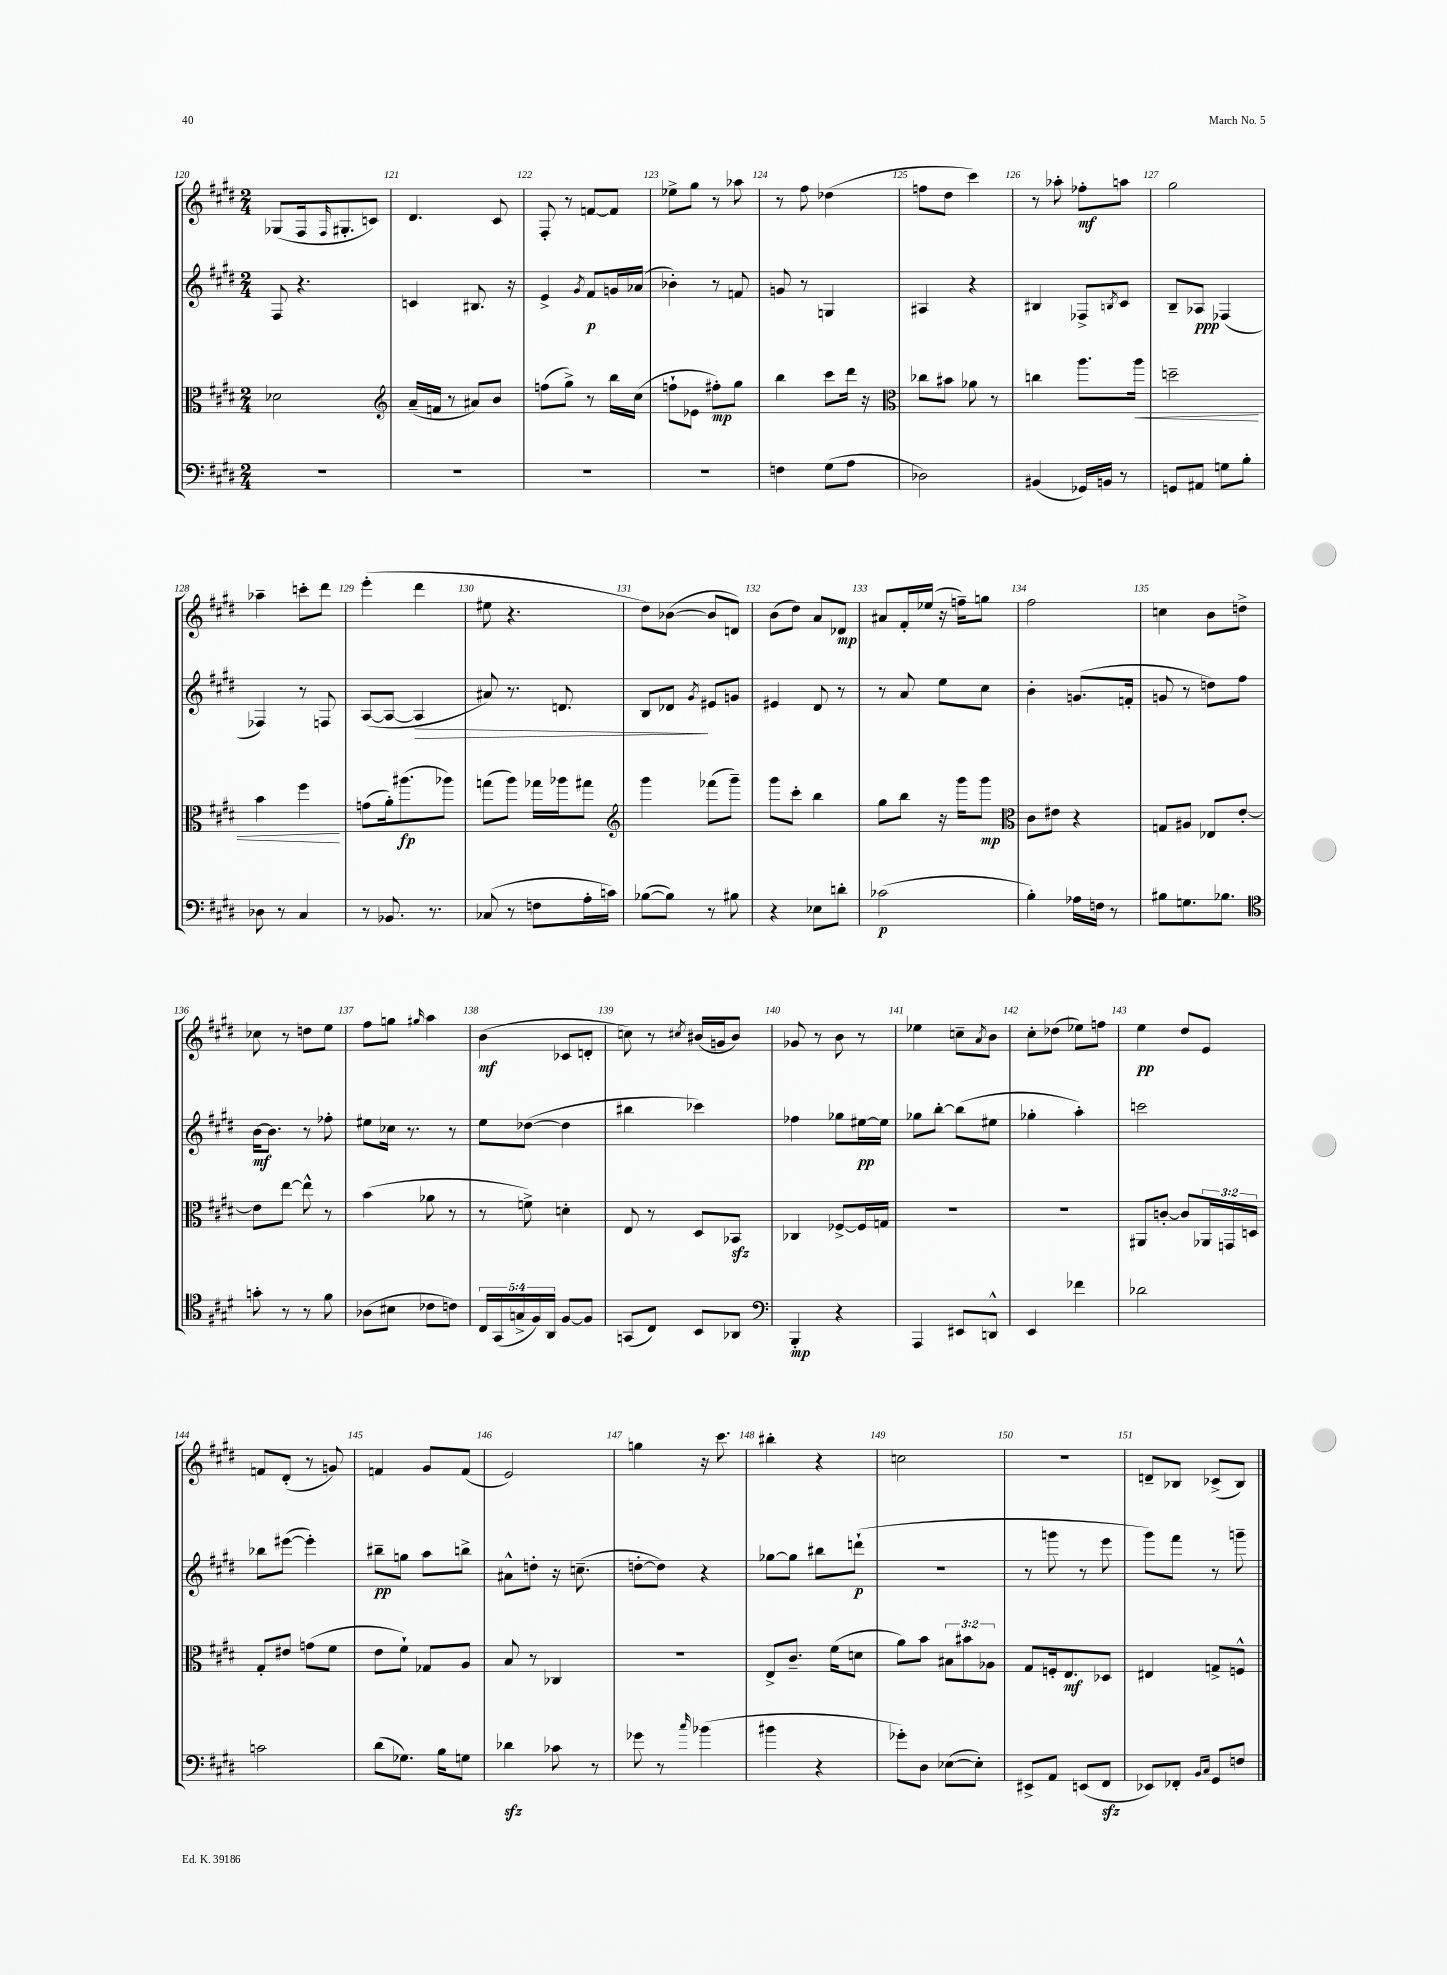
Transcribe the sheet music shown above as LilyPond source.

<<
\new StaffGroup <<
\new Staff = "s0" {
    \clef treble \key e \major \numericTimeSignature \time 2/4
    ges8( fis16 \grace { fis16 } gis8.-. c'8) |
    dis'4. cis'8 |
    fis8-. r8 f'8~ f'8 |
    ees''8-> gis''8 r8 aes''8 |
    r8 fis''8 des''4( |
    f''8 dis''8 cis'''4) |
    r8 aes''8-. fes''8-.\mf a''8 |
    gis''2 |
    aes''4-- c'''8-. dis'''8 |
    e'''4-.( dis'''4 |
    eis''8 r4. |
    dis''8) bes'8~( bes'8 d'8) |
    b'8( dis''8) a'8 des'8\mp |
    ais'8 fis'16-. ees''16( r16 f''16--) g''8 |
    fis''2 |
    c''4 b'8 d''8-> |
    ces''8 r8 d''8 e''8 |
    fis''8 g''8 \grace { gis''16 } a''4 |
    b'4\mf( ces'8 d'8-. |
    c''8) r8 \acciaccatura { cis''8 } bis'16( g'16 bis'8) |
    ges'8 r8 b'8 r8 |
    ees''4 c''8-- \acciaccatura { a'8 } b'8 |
    cis''8-. des''8( ees''8) f''8 |
    e''4\pp dis''8 e'8 |
    f'8 dis'8-.( r8 g'8) |
    f'4 gis'8 f'8( |
    e'2) |
    g''4 r16 cis'''8. |
    bis''4-. r4 |
    c''2 |
    r2 |
    d'8-- bes8 ces'8->( bes8) \bar "|." |
}
\new Staff = "s1" {
    \clef treble \key e \major \numericTimeSignature \time 2/4
    fis8 r4. |
    c'4 bis8. r16 |
    e'4-> \acciaccatura { gis'8 } fis'8\p g'16 aes'16( |
    bes'4-.) r8 f'8 |
    g'8 r8 g4 |
    ais4 r4 |
    bis4 fes8-> \acciaccatura { b8 } cis'8 |
    b8-- aes8\ppp fes4( |
    fes4) r8 f8 |
    a8~( a8~ a4\> |
    ais'8) r8. d'8. |
    b8 des'8\! \acciaccatura { gis'8 } eis'8 g'8 |
    eis'4 dis'8 r8 |
    r8 a'8 e''8 cis''8 |
    b'4-. g'8.( f'16-. |
    g'8 r8 d''8) fis''8 |
    b'16~\mf b'8. r8 fes''8-. |
    eis''8 ces''16 r8. r8 |
    e''8 des''8~( des''4 |
    bis''4 ces'''4) |
    fes''4 ges''8 eis''16~\pp eis''16 |
    ges''8 b''8~-. b''8( eis''8 |
    ges''4-. a''4-.) |
    c'''2 |
    bes''8 eis'''8~( eis'''4-.) |
    bis''8--\pp g''8 a''8 b''8-> |
    ais'8-^ d''8-. r16 c''8.--( |
    d''8~-. d''8) r4 |
    ges''8~ ges''8 bis''8 d'''8-!\p( |
    R2 |
    r8 g'''8 r8 e'''8 |
    gis'''8) fis'''8 r8 g'''8-- \bar "|." |
}
\new Staff = "s2" {
    \clef alto \key e \major \numericTimeSignature \time 2/4 \override Staff.TupletNumber.text = #tuplet-number::calc-fraction-text
    des'2 |
    \clef treble a'16--( f'16 r8 ais'8) b'8 |
    f''8( gis''8->) r8 b''16 cis''16( |
    f''8-! ees'8 fis''8-.\mp) gis''8 |
    b''4 cis'''8 dis'''16 r16 |
    \clef alto ces''8 bis'8 aes'8 r8 |
    c''4 a''8. a''16\< |
    d''2-- |
    b'4 fis''4\! |
    g'8( a'16-.) ais''8.\fp( aes''8) |
    g''8( a''8) ges''16 aes''16 gis''8 |
    \clef treble gis'''4 fes'''8( gis'''8--) |
    gis'''8 cis'''8-. b''4 |
    gis''8 b''8 r16 gis'''16 gis'''8\mp |
    \clef alto cis'8 eis'8 r4 |
    g8 ais8 ees8 e'8~-. |
    e'8 e''8~ e''8-^ r8 |
    b'4( aes'8 r8 |
    r8 f'8->) d'4-. |
    e8 r8 dis8 bes,8\sfz |
    ces4 fes8~-> fes16 g16 |
    R2 |
    R2 |
    ais,8 c'8~-. c'8 \tuplet 3/2 { aes,16 g,16 d16 } |
    gis8-. eis'8 g'8( fis'8 |
    e'8 fis'8-!) ges8 a8 |
    b8 r8 ces4 |
    r2 |
    e8-> cis'8.-- fis'16( d'8 |
    a'8) b'8 \tuplet 3/2 { bis8 bis'8 aes8 } |
    gis8 f16-. e8.\mf des8 |
    eis4 g8-> f8-^ \bar "|." |
}
\new Staff = "s3" {
    \clef bass \key e \major \numericTimeSignature \time 2/4 \override Staff.TupletNumber.text = #tuplet-number::calc-fraction-text
    R2 |
    R2 |
    R2 |
    R2 |
    f4 gis8( a8 |
    des2) |
    bis,4( ges,16) b,16 r8 |
    g,8 ais,8 g8 b8-. |
    des8 r8 cis4 |
    r8 bes,8. r8. |
    ces8( r8 f8 a16-. c'16) |
    bes8~( bes8) r8 bis8 |
    r4 ees8 d'8-. |
    ces'2\p( |
    b4-.) aes16 f16 r8 |
    bis8 g8. bes8. |
    \clef tenor g'8-. r8 r8 fis'8 |
    aes8( bis8 ces'8 c'8) |
    \tuplet 5/4 { cis16 gis,16( g16-> fis16) a,16 } fis8~ fis8 |
    g,8( cis8) b,8 aes,8 |
    \clef bass b,,4-.\mp r4 |
    a,,4 eis,8 d,8-^ |
    e,4 fes'4 |
    des'2 |
    c'2 |
    dis'8( ges8.) b16 g8 |
    des'4\sfz ces'8 r8 |
    ges'8 r8 \grace { cis''16 } bes'4( |
    bis'4 r4 |
    ges'8-.) dis8 ees8~( ees8-.) |
    eis,8-> a,8 e,8( fis,8\sfz |
    ees,8) fes,8-. \grace { b,16 cis16 } gis,8 f8 \bar "|." |
}
>>
>>
\layout { \context { \Score currentBarNumber = #120 \override BarNumber.break-visibility = ##(#f #t #t) barNumberVisibility = #all-bar-numbers-visible } }
